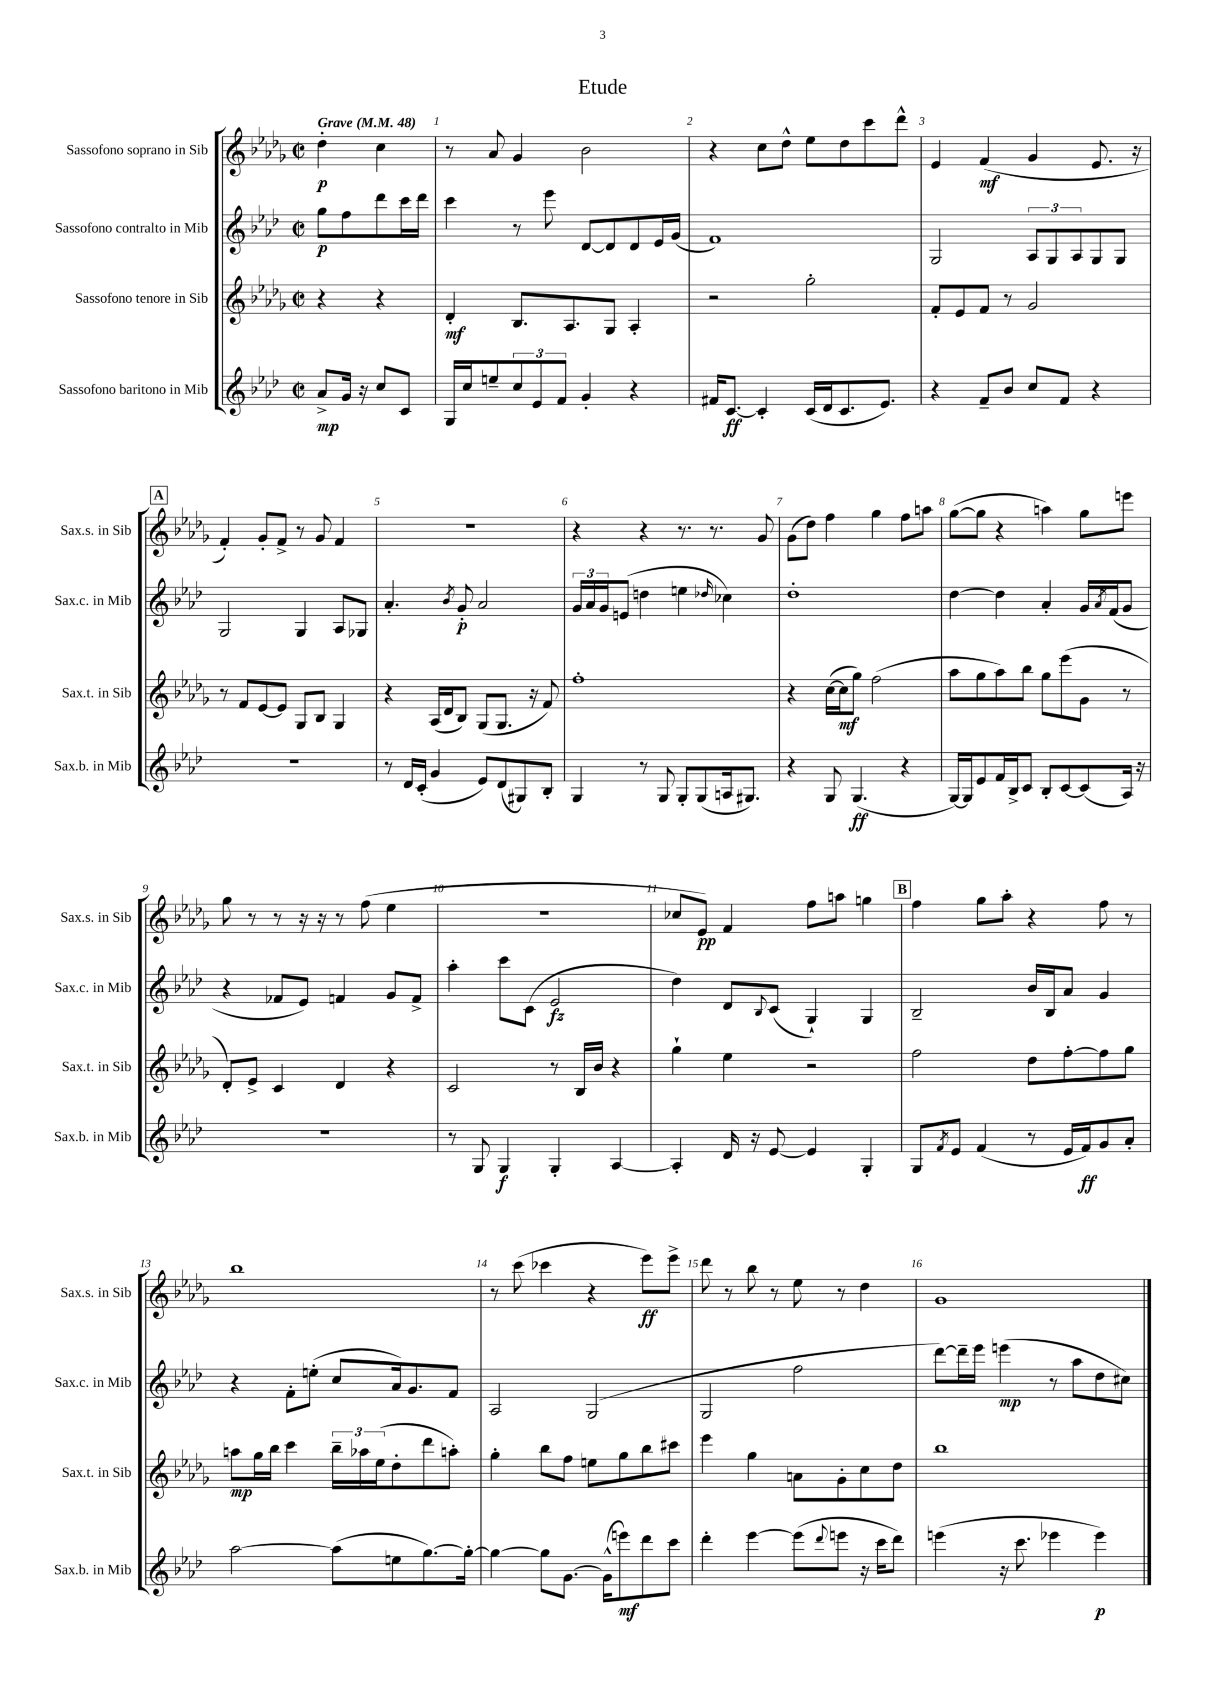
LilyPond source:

\header { title = "Etude" }
<<
\new StaffGroup <<
\new Staff = "s0" \with { instrumentName = "Sassofono soprano in Sib" shortInstrumentName = "Sax.s. in Sib" } {
    \clef treble \key des \major \defaultTimeSignature \time 2/2 \partial 2 \tempo "Grave" 4 = 48
    des''4-.\p c''4 |
    r8 aes'8 ges'4 bes'2 |
    r4 c''8 des''8-^ ees''8 des''8 c'''8 des'''8-^ |
    ees'4 f'4\mf( ges'4 ees'8. r16 |
    \mark \markup { \box "A" } f'4-.) ges'8-. f'8-> r8 ges'8 f'4 |
    R1 |
    r4 r4 r8. r8. ges'8 |
    ges'8( des''8) f''4 ges''4 f''8 a''8 |
    ges''8~( ges''8 r4 a''4) ges''8 e'''8 |
    ges''8 r8 r8 r16 r16 r8 f''8( ees''4 |
    R1 |
    ces''8 ees'8\pp) f'4 f''8 a''8 g''4 |
    \mark \markup { \box "B" } f''4 ges''8 aes''8-. r4 f''8 r8 |
    bes''1 |
    r8 c'''8( ces'''4 r4 ees'''8\ff) ees'''8-> |
    des'''8 r8 bes''8 r8 ees''8 r8 des''4 |
    ges'1 \bar "|." |
}
\new Staff = "s1" \with { instrumentName = "Sassofono contralto in Mib" shortInstrumentName = "Sax.c. in Mib" } {
    \clef treble \key aes \major \defaultTimeSignature \time 2/2 \partial 2
    g''8\p f''8 des'''8 c'''16 des'''16 |
    c'''4 r8 ees'''8 des'8~ des'8 des'8 ees'16 g'16( |
    f'1) |
    g2 \tuplet 3/2 { aes8 g8 aes8 } g8 g8 |
    \mark \markup { \box "A" } g2 g4 aes8 ges8 |
    aes'4.-. \acciaccatura { bes'8 } g'8-.\p aes'2 |
    \tuplet 3/2 { g'16 aes'16 g'16 } e'8( d''4 e''4 \grace { des''16 } ces''4) |
    des''1-. |
    des''4~ des''4 aes'4-. g'16 \acciaccatura { aes'8 } f'16( g'8 |
    r4 fes'8 ees'8) f'4 g'8 f'8-> |
    aes''4-. c'''8 c'8( ees'2\fz |
    des''4) des'8 \appoggiatura { bes8 } c'8( g4-!) g4 |
    \mark \markup { \box "B" } bes2-- bes'16 bes16 aes'8 g'4 |
    r4 f'8-. e''8-.( c''8 aes'16) g'8. f'8 |
    aes2 g2( |
    g2 f''2 |
    des'''8~) des'''16-- ees'''16 e'''4\mp( r8 aes''8 des''8 cis''8) \bar "|." |
}
\new Staff = "s2" \with { instrumentName = "Sassofono tenore in Sib" shortInstrumentName = "Sax.t. in Sib" } {
    \clef treble \key des \major \defaultTimeSignature \time 2/2 \partial 2
    r4 r4 |
    des'4-.\mf bes8. aes8. ges8 aes4-. |
    r2 ges''2-. |
    f'8-. ees'8 f'8 r8 ges'2 |
    \mark \markup { \box "A" } r8 f'8 ees'8~ ees'8 ges8 bes8 ges4 |
    r4 aes16( des'16 bes8) ges8( ges8. r16 f'8) |
    f''1-. |
    r4 c''16~( c''16\mf ges''8) f''2( |
    aes''8 ges''8 aes''8) bes''8 ges''8 ees'''8( ges'8 r8 |
    des'8-.) ees'8-> c'4 des'4 r4 |
    c'2 r8 bes16 bes'16 r4 |
    ges''4-! ees''4 r2 |
    \mark \markup { \box "B" } f''2 des''8 f''8~-. f''8 ges''8 |
    a''8\mp ges''16 bes''16 c'''4 \tuplet 3/2 { bes''16-- aes''16 ees''16( } des''8-. des'''8 a''8-.) |
    ges''4-. bes''8 f''8 e''8 ges''8 bes''8 cis'''8 |
    ees'''4 ges''4 a'8 ges'8-. c''8 des''8 |
    bes''1 \bar "|." |
}
\new Staff = "s3" \with { instrumentName = "Sassofono baritono in Mib" shortInstrumentName = "Sax.b. in Mib" } {
    \clef treble \key aes \major \defaultTimeSignature \time 2/2 \partial 2
    aes'8->\mp g'16 r16 c''8 c'8 |
    g16 c''16 e''8-- \tuplet 3/2 { c''8 ees'8 f'8 } g'4-. r4 |
    fis'16 c'8.~\ff c'4-. c'16( des'16 c'8. ees'8.) |
    r4 f'8-- bes'8 c''8 f'8 r4 |
    \mark \markup { \box "A" } R1 |
    r8 des'16 c'16-.( g'4 ees'8) des'8( gis8) bes8-. |
    g4 r8 g8 g8-. g8( a16 gis8.) |
    r4 g8 g4.\ff( r4 |
    g16~) g16 ees'8 f'16 bes16-> c'8 bes8-. c'8~ c'8( aes16) r16 |
    r1 |
    r8 g8 g4\f g4-. aes4~ |
    aes4-. des'16 r16 ees'8~ ees'4 g4-. |
    \mark \markup { \box "B" } g8 \acciaccatura { f'8 } ees'8 f'4( r8 ees'16 f'16\ff) g'8 aes'8-. |
    aes''2~ aes''8( e''8 g''8.~) g''16~-. |
    g''4~ g''8 g'8.~ g'16-^( e'''8\mf) des'''8 c'''8 |
    des'''4-. ees'''4~ ees'''8( \appoggiatura { des'''8 } e'''8 r16 c'''16 des'''8) |
    e'''4( r16 c'''8. ees'''4 ees'''4\p) \bar "|." |
}
>>
>>
\layout { \context { \Score \override BarNumber.break-visibility = ##(#f #t #t) barNumberVisibility = #all-bar-numbers-visible } }
